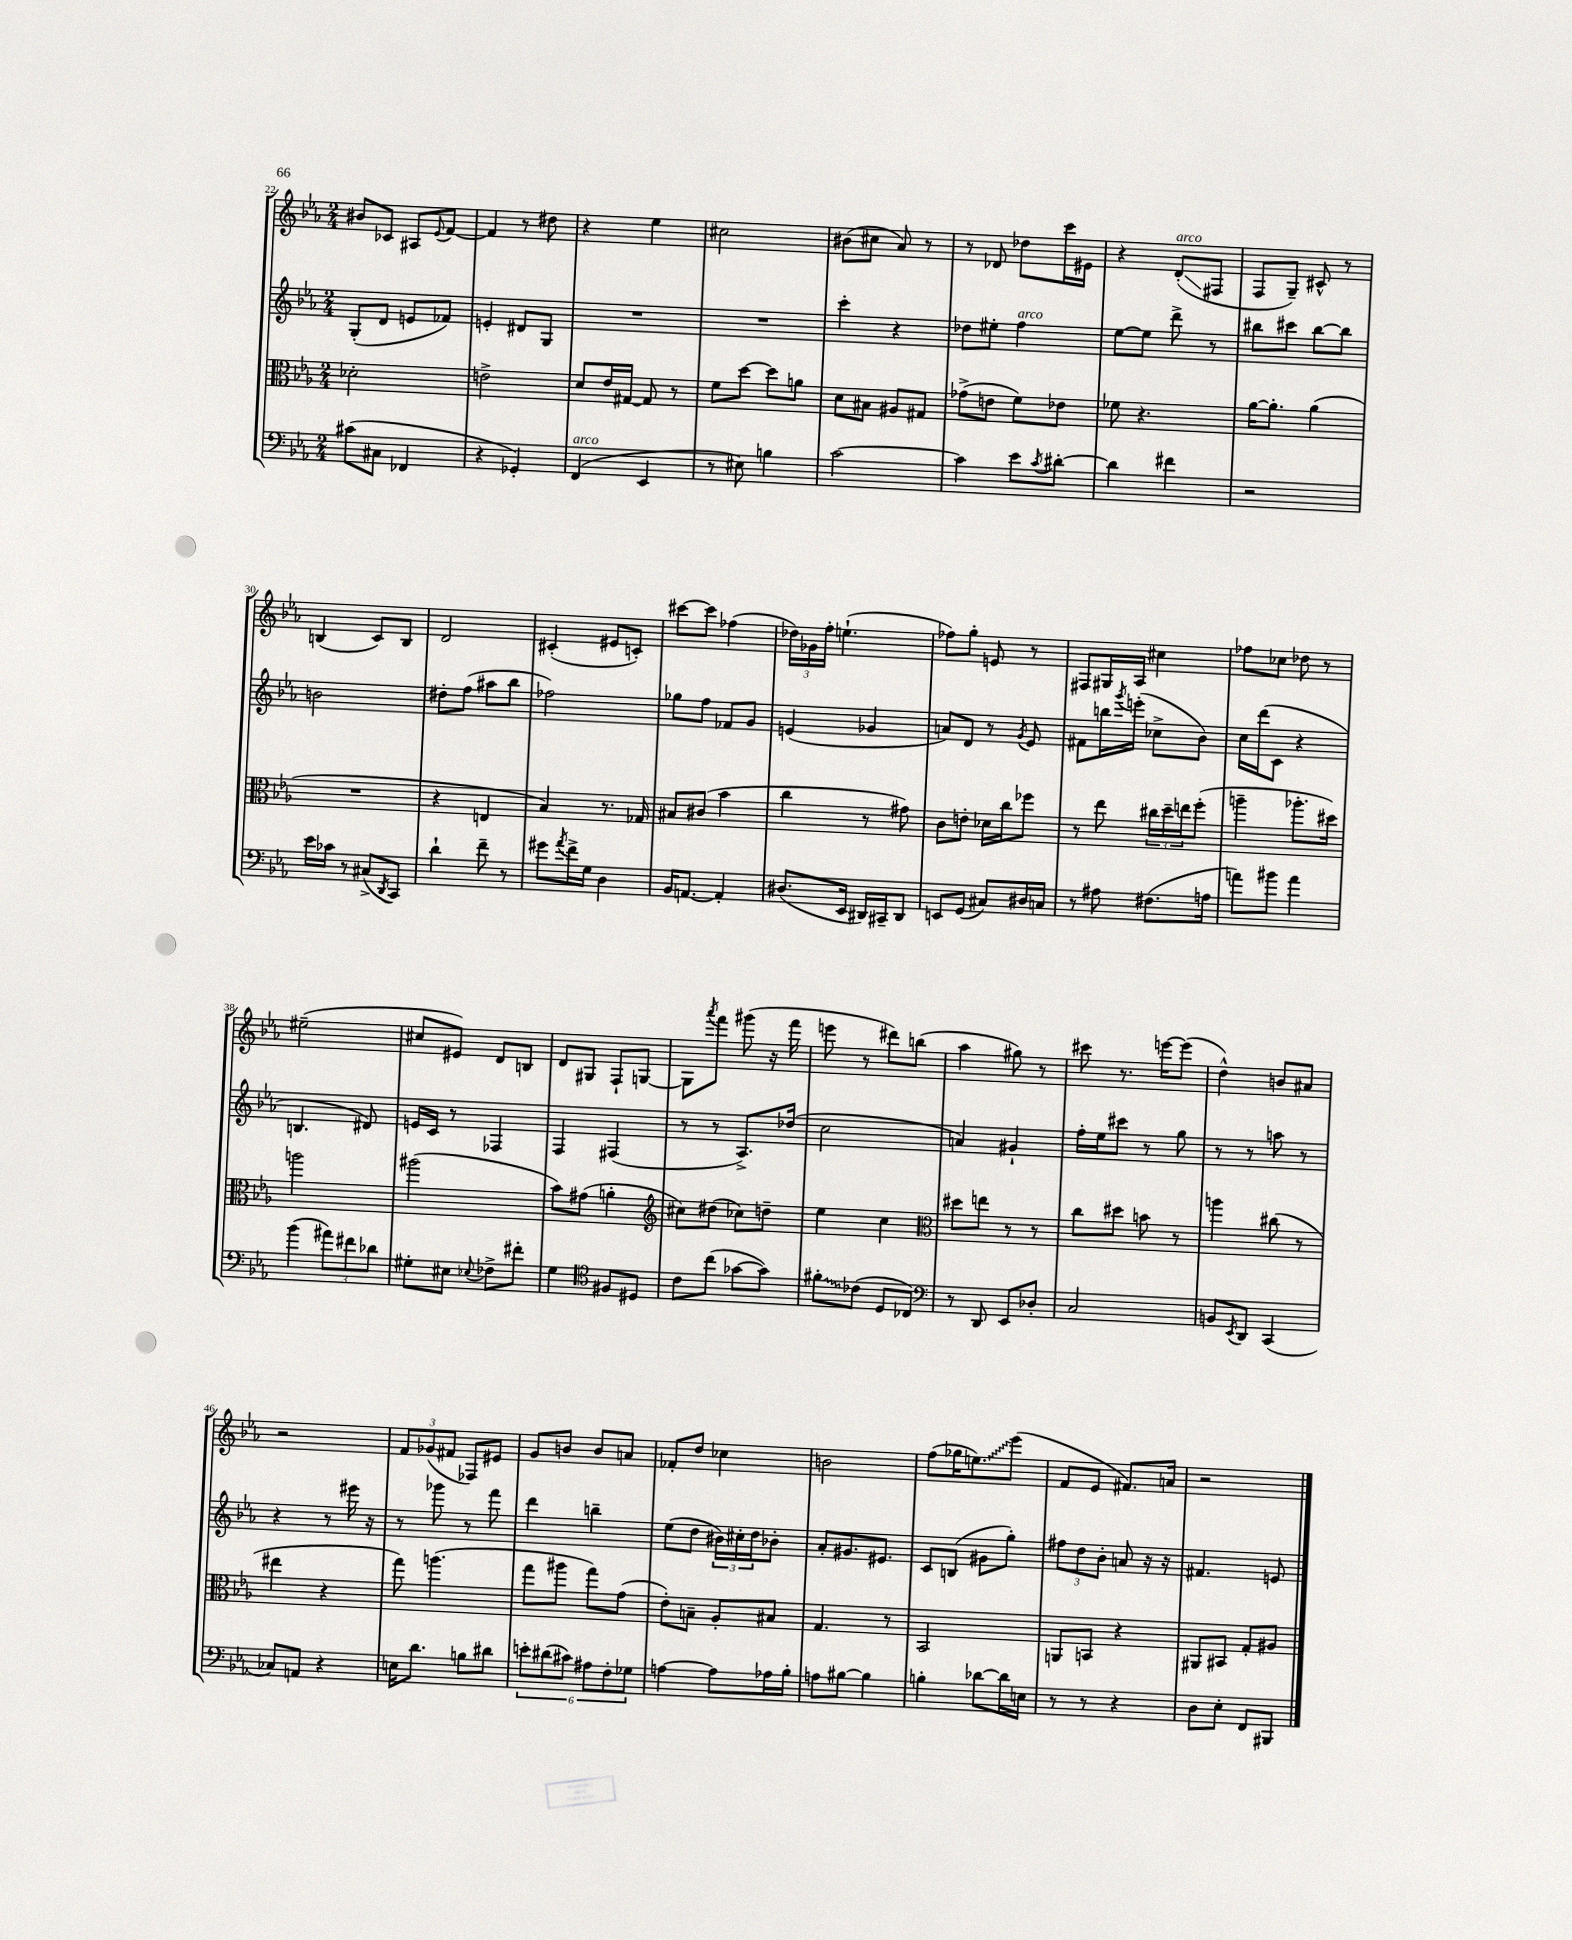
<<
\new StaffGroup <<
\new Staff = "s0" {
    \clef treble \key ees \major \numericTimeSignature \time 2/4
    bis'8 ces'8 ais8 \appoggiatura { ees'8 } f'8~ |
    f'4 r8 dis''8 |
    r4 ees''4 |
    cis''2 |
    bis'8( cis''8 aes'8) r8 |
    r8 des'8 des''8 c'''16 eis'16 |
    r4 d'8-.\glissando^\markup { \italic "arco" }( fis8 |
    f8 g8--) cis'8-^ r8 |
    b4( c'8) b8 |
    d'2 |
    cis'4-.( eis'8 c'8-.) |
    cis'''8~ cis'''8 fes''4( |
    \tuplet 3/2 { des''16) ges'16 f''16-. } e''4.-!( |
    fes''8) g''8-. e'8 r8 |
    fis8 gis16 aes16 cis''4 |
    fes''8 ces''8 des''8 r8 |
    eis''2--( |
    cis''8 eis'8) d'8 b8 |
    d'8 gis8 f8-! g8~ |
    g8 \acciaccatura { aes'''8 } f'''8 gis'''8( r16 f'''16 |
    e'''8 r8 dis'''8) b''8( |
    aes''4 gis''8) r8 |
    cis'''8 r8. e'''16~ e'''8( |
    d''4-^) b'8 ais'8 |
    r2 |
    \tuplet 3/2 { f'8 ges'8( fis'8 } fes8) eis'8 |
    g'8 b'8 b'8 a'8 |
    fes'8-. d''8 ces''4 |
    b'2 |
    f''8( ges''16 \once \override Glissando.style = #'zigzag e''8.\glissando) ees'''8( |
    f'8 ees'8 fis'8.) a'16 |
    r2 \bar "|." |
}
\new Staff = "s1" {
    \clef treble \key ees \major \numericTimeSignature \time 2/4
    g8-.( d'8 e'8 fes'8) |
    e'4-. dis'8 g8 |
    R2 |
    R2 |
    c'''4-. r4 |
    des''8 eis''8-. f''4^\markup { \italic "arco" } |
    ees''8~ ees''8 d'''8-> r8 |
    bis''8 cis'''8 bis''8~ bis''8 |
    b'2 |
    dis''8-. f''8( ais''8 bes''8 |
    fes''2) |
    ges''8 f''8 fes'8 g'8 |
    e'4( ges'4 |
    a'8) d'8 r8 \acciaccatura { g'8 } ees'8 |
    fis'8 b''16 \acciaccatura { g'''8 } e'''16-.( ces''8-> bes'8) |
    c''16 d'''16( c'8 r4 |
    b4. dis'8) |
    e'16 c'16 r8 fes4 |
    f4 fis4( |
    r8 r8 aes8.->) des''16( |
    c''2 |
    a'4) gis'4-! |
    f''16-. ees''16 cis'''8 r8 g''8 |
    r8 r8 a''8 r8 |
    r4 r8 eis'''16 r16 |
    r8 ges'''8 r8 f'''8 |
    d'''4 b''4-- |
    ees''8( d''8 \tuplet 3/2 { bis'16) cis''16-. d''16 } bes'8-. |
    aes'8-. gis'8. eis'8. |
    c'8 b8( gis'8 g''8-.) |
    \tuplet 3/2 { fis''8 d''8 bes'8-. } a'8 r16 r16 |
    fis'4. e'8 \bar "|." |
}
\new Staff = "s2" {
    \clef alto \key ees \major \numericTimeSignature \time 2/4
    des'2-. |
    e'2-> |
    d'8 ees'16 gis16~ gis8 r8 |
    f'8 d''8~ d''8 a'8 |
    d'8 bis8 ais8 gis8 |
    ges'8->( e'8 f'8) ees'8 |
    fes'8 r4. |
    aes'16~ aes'8.-. aes'4( |
    R2 |
    r4 e4 |
    bes4) r8. ges16 |
    bis8 cis'8( bes'4 |
    c''4 r8 gis'8) |
    c'8 e'8-. des'16 c''16 fes''8 |
    r8 ees''8 \tuplet 3/2 { cis''16 d''16-- e''16 } f''8-.( |
    a''4-- aes''8.-. dis''16) |
    a''2 |
    ais''2( |
    bes'8) gis'8( a'4-. |
    \clef treble cis''8) dis''8( ces''8) d''8-- |
    ees''4 c''4 |
    \clef alto dis''8 e''8 r8 r8 |
    c''8 dis''8 b'8 r8 |
    a''4 cis''8( r8 |
    eis''4 r4 |
    g''8) a''4.( |
    g''8 ais''8 g''8) g'8( |
    ees'8-.) b8-- aes8-. bis8 |
    g4. r8 |
    bes,2 |
    a,8 b,8 r4 |
    ais,8 bis,8 g8-. ais8 \bar "|." |
}
\new Staff = "s3" {
    \clef bass \key ees \major \numericTimeSignature \time 2/4
    cis'8( cis8 fes,4 |
    r4 ges,4-.) |
    f,4^\markup { \italic "arco" }( ees,4 |
    r8 eis8) b4 |
    c'2~ |
    c'4 ees'8 \acciaccatura { c'8 } dis'8~-. |
    dis'4 fis'4 |
    r2 |
    ees'16 ces'16 r8 cis8->( \acciaccatura { d,8 } c,8) |
    d'4-! f'8-- r8 |
    gis'8 \acciaccatura { aes'8 } f'16-> g16 d4 |
    bes,16 a,8.~ a,4-. |
    dis8.( ees,16 dis,16) cis,16-- dis,8 |
    e,8 g,8( cis8) dis16 c16 |
    r8 ais8 fis8.( a16 |
    a'8) bis'8 a'4 |
    bes'4( \tuplet 3/2 { ais'8) fis'8 des'8 } |
    gis8-. eis8 \appoggiatura { ees8 } fes8-> fis'8-. |
    g4 \clef tenor fis8 dis8 |
    c'8 c''8( ges'8~ ges'8) |
    \once \override Glissando.style = #'zigzag fis'8-.\glissando ces'8( d8 ces8) |
    \clef bass r8 d,8 ees,8 des8-. |
    c2 |
    b,8 \acciaccatura { ees,8 } d,8 c,4( |
    ces8) a,8 r4 |
    e16 d'8. b8 dis'8 |
    \tuplet 6/4 { e'8-. dis'8( cis'8) ais8 f8-. ges8 } |
    a4~ a8 aes16 bes16-. |
    a8 bis8~ bis4 |
    b4-. des'8~ des'16 e16 |
    r8 r8 r4 |
    d8 ees8-. f,8 bis,,8 \bar "|." |
}
>>
>>
\layout { \context { \Score currentBarNumber = #22 } }
